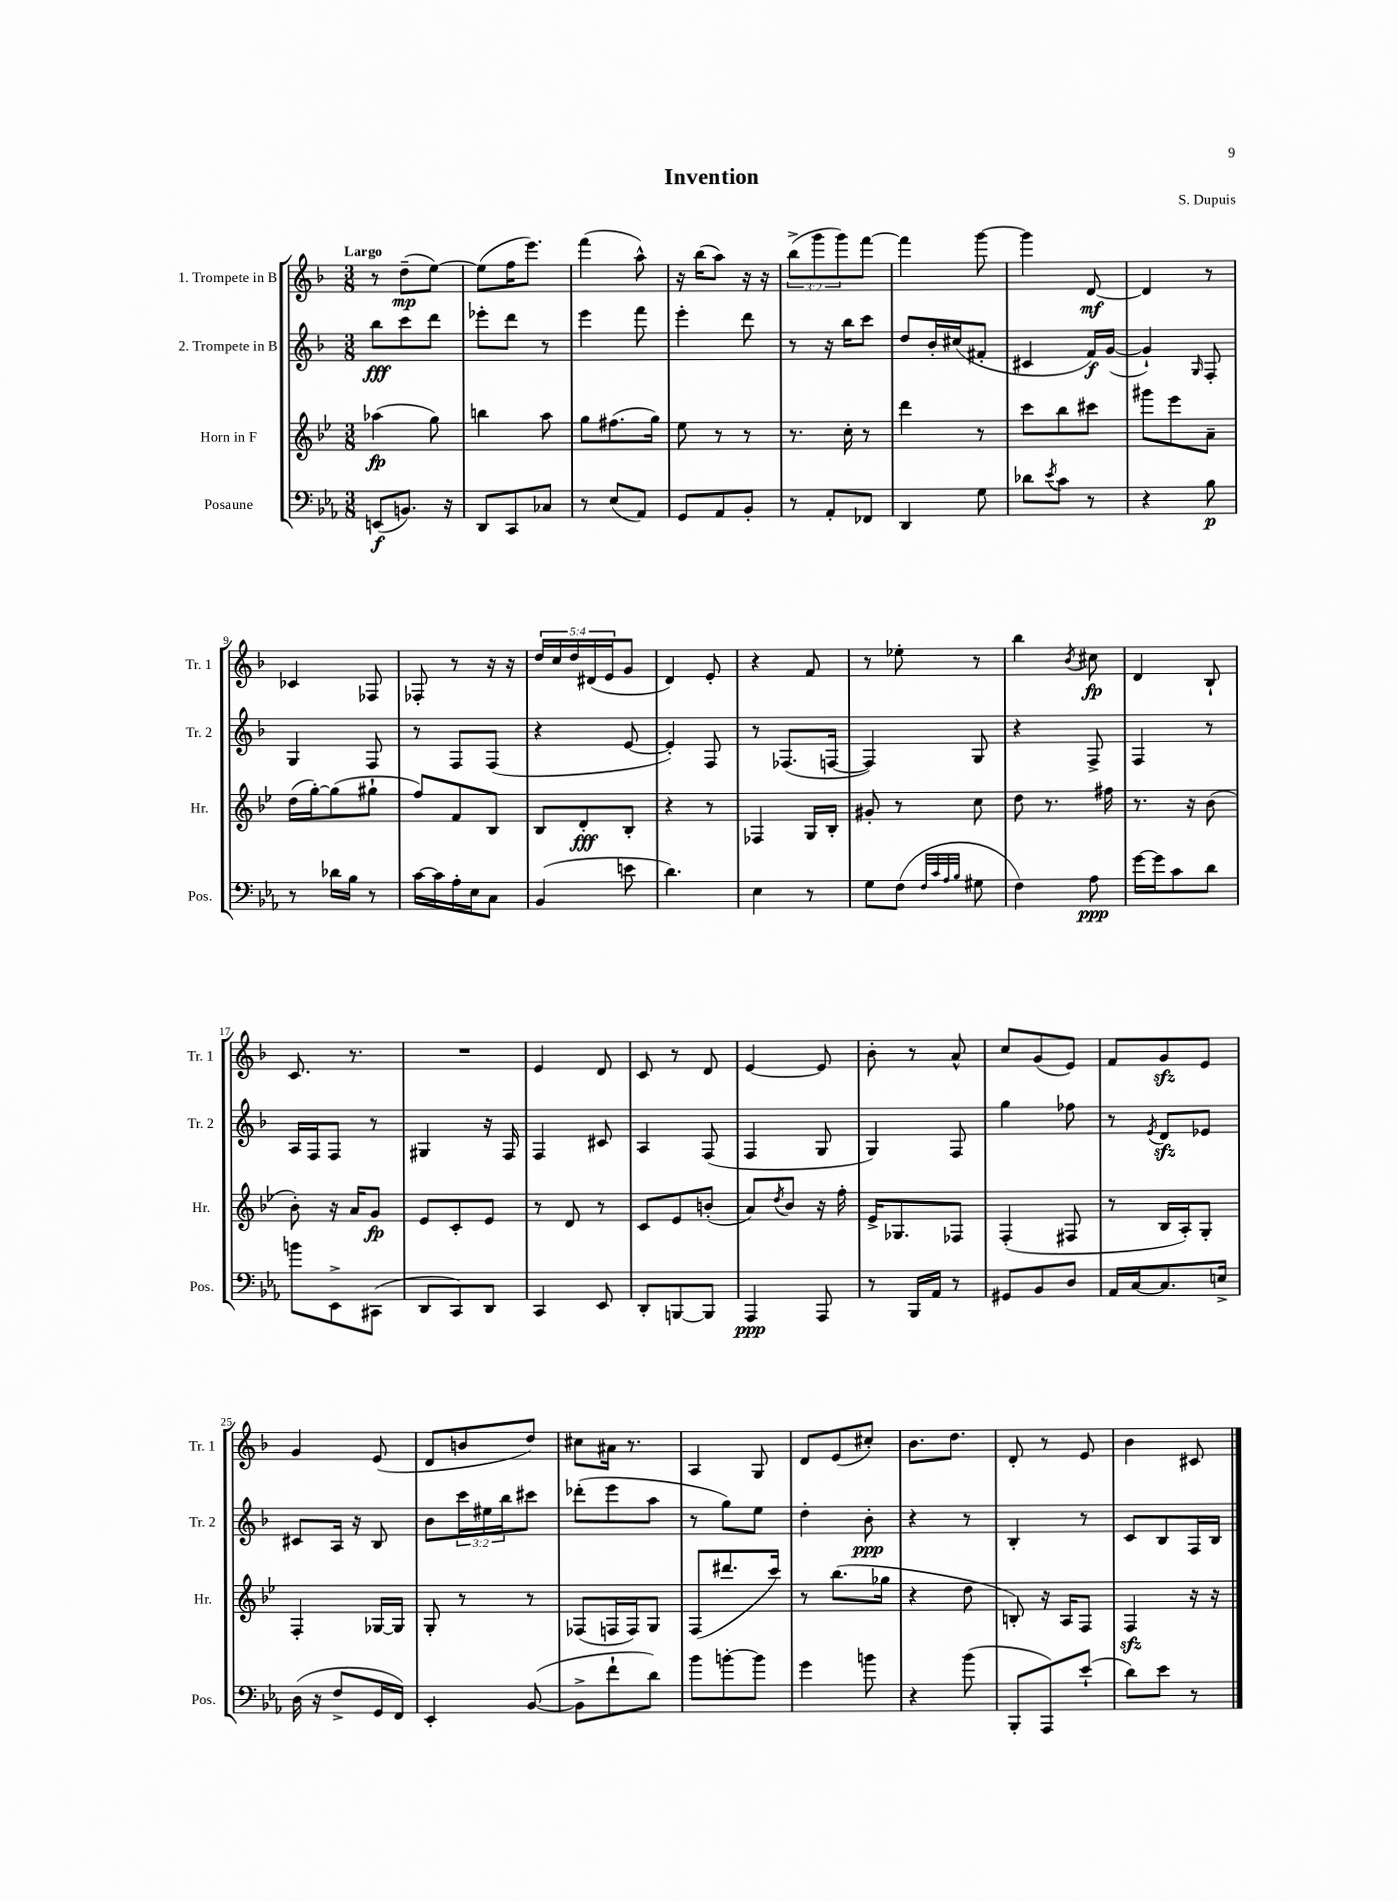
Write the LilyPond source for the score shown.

\header { title = "Invention" composer = "S. Dupuis" }
<<
\new StaffGroup <<
\new Staff = "s0" \with { instrumentName = "1. Trompete in B" shortInstrumentName = "Tr. 1" } {
    \clef treble \key f \major \numericTimeSignature \time 3/8 \override Staff.TupletNumber.text = #tuplet-number::calc-fraction-text \tempo "Largo"
    r8 d''8--\mp( e''8~) |
    e''8( f''16 e'''8.) |
    f'''4( a''8-^) |
    r16 bes''16( a''8) r16 r16 |
    \tuplet 3/2 { bes''8->( g'''8 g'''8) } f'''8~ |
    f'''4 g'''8~ |
    g'''4 d'8~\mf |
    d'4 r8 |
    ces'4 fes8 |
    fes8-. r8 r16 r16 |
    \tuplet 5/4 { d''16 c''16 d''16 dis'16( e'16 } g'8 |
    d'4) e'8-. |
    r4 f'8 |
    r8 ees''8-. r8 |
    bes''4 \acciaccatura { bes'8 } cis''8\fp |
    d'4 bes8-! |
    c'8. r8. |
    R4. |
    e'4 d'8 |
    c'8 r8 d'8 |
    e'4~ e'8 |
    bes'8-. r8 a'8-^ |
    c''8 g'8( e'8) |
    f'8 g'8\sfz e'8 |
    g'4 e'8( |
    d'8 b'8 d''8) |
    cis''8 ais'16 r8. |
    a4 g8 |
    d'8 e'8( cis''8-.) |
    bes'8. d''8. |
    d'8-. r8 e'8 |
    bes'4 cis'8 \bar "|." |
}
\new Staff = "s1" \with { instrumentName = "2. Trompete in B" shortInstrumentName = "Tr. 2" } {
    \clef treble \key f \major \numericTimeSignature \time 3/8 \override Staff.TupletNumber.text = #tuplet-number::calc-fraction-text
    bes''8\fff c'''8 d'''8 |
    ees'''8-. d'''8 r8 |
    e'''4 f'''8 |
    e'''4-. d'''8 |
    r8 r16 bes''16 c'''8 |
    d''8 bes'16-. cis''16( fis'8-. |
    cis'4 f'16\f) g'16~( |
    g'4-!) \grace { g16 } f8-. |
    g4 f8 |
    r8 f8 f8( |
    r4 e'8~ |
    e'4-.) f8 |
    r8 fes8.( f16~ |
    f4) g8 |
    r4 f8-> |
    f4 r8 |
    a16 f16 f8 r8 |
    gis4 r16 f16 |
    f4 cis'8 |
    a4 f8( |
    f4 g8 |
    g4) f8 |
    g''4 fes''8 |
    r8 \acciaccatura { e'8 } d'8\sfz ees'8 |
    cis'8 a16 r16 bes8 |
    bes'8 \tuplet 3/2 { c'''16 eis''16 bes''16 } cis'''8 |
    des'''8-.( e'''8 a''8 |
    r8 g''8) e''8 |
    d''4-. bes'8-.\ppp |
    r4 r8 |
    bes4-. r8 |
    c'8 bes8 f16 bes16 \bar "|." |
}
\new Staff = "s2" \with { instrumentName = "Horn in F" shortInstrumentName = "Hr." } {
    \clef treble \key bes \major \numericTimeSignature \time 3/8
    aes''4\fp( g''8) |
    b''4 a''8 |
    g''8 fis''8.( g''16) |
    ees''8 r8 r8 |
    r8. c''16-. r8 |
    d'''4 r8 |
    c'''8 bes''8 cis'''8 |
    gis'''8 ees'''8 a'8-- |
    d''16( g''16~-.) g''8( gis''8-! |
    f''8) f'8 bes8 |
    bes8 d'8-.\fff bes8-. |
    r4 r8 |
    fes4 g16 bes16-. |
    gis'8-. r8 c''8 |
    d''8 r8. fis''16 |
    r8. r16 bes'8( |
    bes'8-.) r16 a'16 g'8\fp |
    ees'8 c'8-. ees'8 |
    r8 d'8 r8 |
    c'8 ees'8 b'8-.( |
    a'8) \acciaccatura { d''8 } bes'8 r16 f''16-. |
    ees'16-> ges8. fes8 |
    f4-.( fis8 |
    r8 bes16 a16-.) g8-. |
    f4-. ges16~ ges16 |
    g8-. r8 r8 |
    fes8( f16 f16) g8 |
    f8( dis'''8. c'''16) |
    r8 bes''8.( ges''16 |
    r4 d''8 |
    b8-.) r16 a16 f8 |
    f4\sfz r16 r16 \bar "|." |
}
\new Staff = "s3" \with { instrumentName = "Posaune" shortInstrumentName = "Pos." } {
    \clef bass \key ees \major \numericTimeSignature \time 3/8
    e,8\f( b,8.) r16 |
    d,8 c,8 ces8 |
    r8 ees8( aes,8) |
    g,8 aes,8 bes,8-. |
    r8 aes,8-. fes,8 |
    d,4 g8 |
    des'8 \acciaccatura { ees'8 } c'8 r8 |
    r4 bes8\p |
    r8 des'16 bes16 r8 |
    c'16~ c'16 aes16-. ees16 c8 |
    bes,4( e'8 |
    d'4.) |
    ees4 r8 |
    g8 f8( \grace { f32 c'32 aes32 bes32 } gis8 |
    f4) aes8\ppp |
    g'16~ g'16 c'8 d'8 |
    b'8 ees,8-> cis,8( |
    d,8 c,8) d,8 |
    c,4 ees,8 |
    d,8-. b,,8~ b,,8 |
    aes,,4\ppp aes,,8 |
    r8 bes,,16 aes,16 r8 |
    gis,8 bes,8 d8 |
    aes,16 c16~ c8. e16-> |
    d16( r16 f8-> g,16 f,16) |
    ees,4-. bes,8~( |
    bes,8-> f'8-! d'8) |
    bes'8 b'8~-. b'8 |
    g'4 b'8 |
    r4 bes'8( |
    bes,,8-. aes,,8) ees'8-!( |
    d'8) ees'8 r8 \bar "|." |
}
>>
>>
